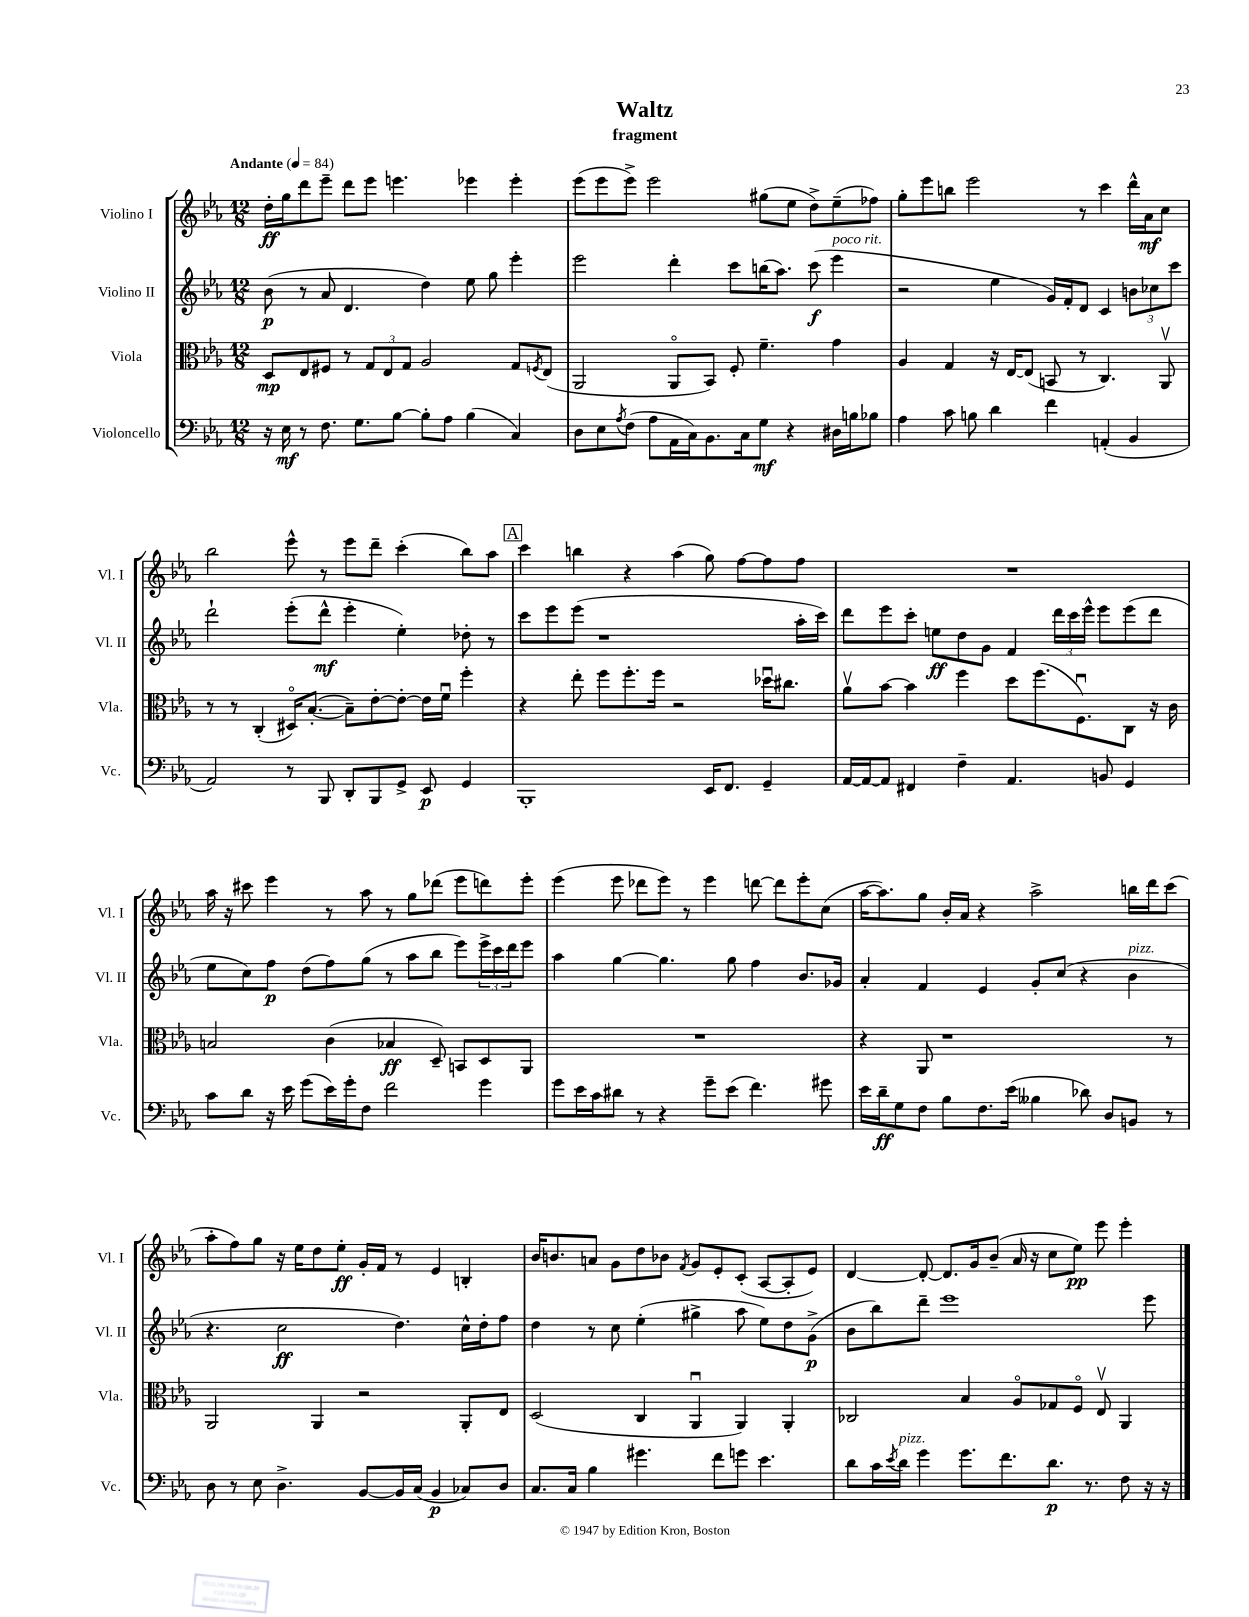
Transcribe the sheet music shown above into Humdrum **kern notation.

**kern	**dynam	**kern	**dynam	**kern	**dynam	**kern	**dynam
*part4	*part4	*part3	*part3	*part2	*part2	*part1	*part1
*staff4	*staff4	*staff3	*staff3	*staff2	*staff2	*staff1	*staff1
*I"Violoncello	*	*I"Viola	*	*I"Violino II	*	*I"Violino I	*
*I'Vc.	*	*I'Vla.	*	*I'Vl. II	*	*I'Vl. I	*
*clefF4	*	*clefC3	*	*clefG2	*	*clefG2	*
*k[b-e-a-]	*	*k[b-e-a-]	*	*k[b-e-a-]	*	*k[b-e-a-]	*
*M12/8	*	*M12/8	*	*M12/8	*	*M12/8	*
*MM84	*	*MM84	*	*MM84	*	*MM84	*
=1	=1	=1	=1	=1	=1	=1	=1
!	!	!	!	!	!	!LO:TX:a:B:t=Andante	!
16r	.	8D/L	mp	(8b-\	p	16dd'\LL	ff
16E-\	mf	.	.	.	.	16gg\J	.
8r	.	8E-/	.	8r	.	8ddd\	.
8.F\	.	8F#X/J	.	8a-/	.	8eee-~\J	.
.	.	8r	.	4.d/	.	8ddd\L	.
8.G\L	.	.	.	.	.	.	.
.	.	12G/L	.	.	.	8eee-\J	.
.	.	12E-/	.	.	.	.	.
[8B-\J	.	.	.	.	.	4.eeen\	.
.	.	12G/J	.	.	.	.	.
8B-'\L]	.	2A-/	.	4dd\)	.	.	.
8A-\J	.	.	.	.	.	.	.
(4B-\	.	.	.	8ee-\	.	4eee-X\	.
.	.	.	.	8gg\	.	.	.
4C/)	.	8G/L	.	4eee-'\	.	4eee-'\	.
.	.	8qFn/	.	.	.	.	.
.	.	(8E-/J	.	.	.	.	.
=2	=2	=2	=2	=2	=2	=2	=2
8D\L	.	2AA-/	.	2eee-\	.	(8eee-\L	.
8E-\	.	.	.	.	.	8eee-\	.
8qA-/	.	.	.	.	.	.	.
(8F\J	.	.	.	.	.	8eee-^\J)	.
8A-\L	.	.	.	.	.	2eee-\	.
16AA-\L	.	8AA-/L	.	4ddd'\	.	.	.
16C\J)	.	.	.	.	.	.	.
8.BB-\	.	8BB-/J)	.	.	.	.	.
.	.	8F'/	.	8ccc\L	.	.	.
16C\k	.	.	.	.	.	.	.
8G\J	mf	4.f~\	.	(16bbn\K	.	(8gg#X\L	.
.	.	.	.	8.aa-\J)	.	.	.
4r	.	.	.	.	.	8ee-\J	.
.	.	.	.	(8ccc\	f	8dd^\L)	.
!	!	!	!	!LO:TX:a:i:t=poco rit.	!	!	!
16D#X\LL	.	4g\	.	4eee-\	.	(8ee-~\	.
16Bn\J	.	.	.	.	.	.	.
8B-X\J	.	.	.	.	.	8ff-X\J)	.
=3	=3	=3	=3	=3	=3	=3	=3
4A-\	.	4A-/	.	2r	.	8gg'\L	.
.	.	.	.	.	.	8eee-\	.
8c\	.	4G/	.	.	.	8bbn\J	.
8Bn\	.	.	.	.	.	2eee-\	.
4d\	.	16r	.	4ee-\	.	.	.
.	.	[16E-/KL	.	.	.	.	.
.	.	(8E-/J]	.	.	.	.	.
4f\	.	8BBn/	.	16g/LL)	.	.	.
.	.	.	.	16f'/J	.	.	.
.	.	8r	.	8d/J	.	8r	.
(4AAn'/	.	4.C/)	.	4c/	.	4ccc\	.
4BB-/	.	.	.	12bn\L	.	16ddd^^\LL	.
.	.	.	.	.	.	16a-\J	mf
.	.	.	.	12cc-X\	.	.	.
.	.	8AA-v/	.	.	.	8cc\J	.
.	.	.	.	12ccc\J	.	.	.
!!LO:LB:g=z
=4	=4	=4	=4	=4	=4	=4	=4
2AA-/)	.	8r	.	2ddd`\	.	2bb-\	.
.	.	8r	.	.	.	.	.
.	.	(4C'/	.	.	.	.	.
8r	.	16D#X/KL)	.	(8eee-'\L	.	8eee-^^\	.
.	.	([8.B-'/J	.	.	.	.	.
8BBB-/	.	.	.	8ddd^^\J	mf	8r	.
8DD'/L	.	8B-~\L])	.	4eee-'\	.	8eee-\L	.
8BBB-/	.	[8e-'\	.	.	.	8ddd~\J	.
8GG^/J	.	8e-'\J_	.	4ee-'\)	.	(4ccc'\	.
8EE-/	p	16e-\LL]	.	.	.	.	.
.	.	16fu\JJ	.	.	.	.	.
4GG/	.	4ff'\	.	8dd-X'\	.	8bb-\L)	.
.	.	.	.	8r	.	8aa-\J	.
!!LO:REH:place=s1:t=A
=5	=5	=5	=5	=5	=5	=5	=5
1BBB-'	.	4r	.	8ccc\L	.	4ccc\	.
.	.	.	.	8eee-\	.	.	.
.	.	8ee-'\	.	(8eee-\J	.	4bbn\	.
.	.	8ff\L	.	1r	.	.	.
.	.	8.ff'\	.	.	.	4r	.
.	.	16ff\Jk	.	.	.	.	.
.	.	2r	.	.	.	(4aa-\	.
16EE-/KL	.	.	.	.	.	8gg\)	.
8.FF/J	.	.	.	.	.	.	.
.	.	.	.	.	.	[8ff\L	.
4GG~/	.	16dd-Xu\KL	.	.	.	8ff\]	.
.	.	8.cc#X\J	.	.	.	.	.
.	.	.	.	16aa-'\LL	.	8ff\J	.
.	.	.	.	16ccc\JJ)	.	.	.
=6	=6	=6	=6	=6	=6	=6	=6
[16AA-/LL	.	8a-v\L	.	8ddd\L	.	1.r	.
16AA-/J_	.	.	.	.	.	.	.
8AA-/J]	.	[8b-\J	.	8eee-\	.	.	.
4FF#X/	.	4b-\]	.	8ccc'\J	.	.	.
.	.	.	.	8een\L	ff	.	.
4F~\	.	4ff\	.	8dd\	.	.	.
.	.	.	.	8g\J	.	.	.
4.AA-/	.	8dd\L	.	4f/	.	.	.
.	.	(8.ff\	.	.	.	.	.
.	.	.	.	24ddd\LL	.	.	.
.	.	.	.	24ccc\	.	.	.
.	.	8.Fu\)	.	.	.	.	.
.	.	.	.	24eee-^^\JJ	.	.	.
8BBn/	.	.	.	8eee-\L	.	.	.
4GG/	.	8C\J	.	(8eee-\	.	.	.
.	.	16r	.	8ddd\J	.	.	.
.	.	16c\	.	.	.	.	.
!!LO:LB:g=z
=7	=7	=7	=7	=7	=7	=7	=7
8c\L	.	2Bn/	.	8ee-\L	.	16aa-\	.
.	.	.	.	.	.	16r	.
8d\J	.	.	.	8cc\)	.	8ccc#X\	.
16r	.	.	.	8ff\J	p	4eee-\	.
16e-\	.	.	.	.	.	.	.
(8g\L	.	.	.	(8dd\L	.	.	.
16e-\L)	.	(4c\	.	8ff\)	.	8r	.
16g'\J	.	.	.	.	.	.	.
8F\J	.	.	.	(8gg\J	.	8aa-\	.
2f\	.	4B-X/	ff	8r	.	8r	.
.	.	.	.	8aa-\L	.	8gg\L	.
.	.	8D~/)	.	8bb-\J	.	(8ddd-X\J	.
.	.	8BBn/L	.	8eee-\L)	.	8eee-\L	.
4g\	.	8D/	.	24eee-^\L	.	8dddn\)	.
.	.	.	.	24ccc\	.	.	.
.	.	.	.	24ddd\J	.	.	.
.	.	8AA-/J	.	8eee-\J	.	8eee-'\J	.
=8	=8	=8	=8	=8	=8	=8	=8
8g\L	.	1.r	.	4aa-\	.	(4eee-\	.
16e-\L	.	.	.	.	.	.	.
16c\J	.	.	.	.	.	.	.
8d#X\J	.	.	.	[4gg\	.	8eee-\	.
8r	.	.	.	.	.	8ddd-X\L	.
4r	.	.	.	4.gg\]	.	8eee-\J)	.
.	.	.	.	.	.	8r	.
8g~\L	.	.	.	.	.	4eee-\	.
(8e-\J	.	.	.	8gg\	.	.	.
4.f\)	.	.	.	4ff\	.	[8dddn\	.
.	.	.	.	.	.	8ddd\L]	.
.	.	.	.	8.b-/L	.	8eee-'\	.
8g#X\	.	.	.	.	.	(8cc\J	.
.	.	.	.	16g-X/Jk	.	.	.
=9	=9	=9	=9	=9	=9	=9	=9
16e-\LL	.	4r	.	4a-'/	.	[16aa-\KL	.
16d~\J	ff	.	.	.	.	8.aa-\])	.
8G\	.	.	.	.	.	.	.
8F\J	.	8AA-/	.	4f/	.	8gg\J	.
8B-\L	.	1r	.	.	.	16b-'/LL	.
.	.	.	.	.	.	16a-/JJ	.
8.F\	.	.	.	4e-/	.	4r	.
(16e-\Jk	.	.	.	.	.	.	.
4B--X\	.	.	.	8g'/L	.	2aa-^\	.
.	.	.	.	(8cc/J	.	.	.
8d-X\)	.	.	.	4r	.	.	.
8D/L	.	.	.	.	.	.	.
!	!	!	!	!LO:TX:a:i:t=pizz.	!	!	!
8BBn/J	.	.	.	4b-\	.	16bbn\LL	.
.	.	.	.	.	.	16ddd\J	.
8r	.	8r	.	.	.	(8ccc\J	.
!!LO:LB:g=z
=10	=10	=10	=10	=10	=10	=10	=10
8D\	.	2AA-/	.	4.r	.	8aa-'\L	.
8r	.	.	.	.	.	8ff\)	.
8E-\	.	.	.	.	.	8gg\J	.
4.D^\	.	.	.	2cc\	ff	16r	.
.	.	.	.	.	.	16ee-\KL	.
.	.	4AA-/	.	.	.	8dd\	.
.	.	.	.	.	.	8ee-'\J	ff
[8BB-/L	.	2r	.	.	.	16g'/LL	.
.	.	.	.	.	.	16f/JJ	.
16BB-/L]	.	.	.	4.dd\)	.	8r	.
(16C/JJ	.	.	.	.	.	.	.
4BB-/	p	.	.	.	.	4e-/	.
8C-X/L)	.	8AA-'/L	.	16cc^^\LL	.	4Bn'/	.
.	.	.	.	16dd'\J	.	.	.
8D/J	.	8E-/J	.	8ff\J	.	.	.
=11	=11	=11	=11	=11	=11	=11	=11
8.C/L	.	(2D/	.	4dd\	.	16b-/KL	.
.	.	.	.	.	.	8.bn/	.
16C/Jk	.	.	.	.	.	.	.
4B-\	.	.	.	8r	.	8an/J	.
.	.	.	.	8cc\	.	8g\L	.
4.g#X\	.	4C/	.	(4ee-'\	.	8dd\	.
.	.	.	.	.	.	8b-X\J	.
.	.	.	.	.	.	8qf/	.
.	.	4AA-u/	.	4gg#X^\	.	8g/L	.
8f\L	.	.	.	.	.	8e-'/	.
8gn\J	.	4AA-/)	.	8aa-\	.	(8c'/J	.
4.e-\	.	.	.	8ee-\L)	.	[8A-/L	.
.	.	4AA-'/	.	8dd\	.	8A-'/]	.
.	.	.	.	(8g^\J	p	8e-/J)	.
=12	=12	=12	=12	=12	=12	=12	=12
8d\L	.	2C-X/	.	8b-\L	.	[4d/	.
16c\L	.	.	.	8bb-\)	.	.	.
8qe-/	.	.	.	.	.	.	.
!LO:TX:a:i:t=pizz.	!	!	!	!	!	!	!
16d\JJ	.	.	.	.	.	.	.
4g\	.	.	.	8ddd~\J	.	8d'/_	.
.	.	.	.	1eee-	.	8.d/L]	.
8.g\L	.	4B-/	.	.	.	.	.
.	.	.	.	.	.	16g/k	.
.	.	.	.	.	.	(8b-~/J	.
8.f\	.	.	.	.	.	.	.
.	.	8A-/L	.	.	.	16a-/	.
.	.	.	.	.	.	16r	.
8.d\J	p	8G-X/	.	.	.	8cc\L	.
.	.	8F/J	.	.	.	8ee-\J)	pp
8.r	.	.	.	.	.	.	.
.	.	8E-v/	.	.	.	8eee-\	.
8F\	.	4AA-/	.	.	.	4eee-'\	.
16r	.	.	.	8eee-\	.	.	.
16r	.	.	.	.	.	.	.
==	==	==	==	==	==	==	==
*-	*-	*-	*-	*-	*-	*-	*-
